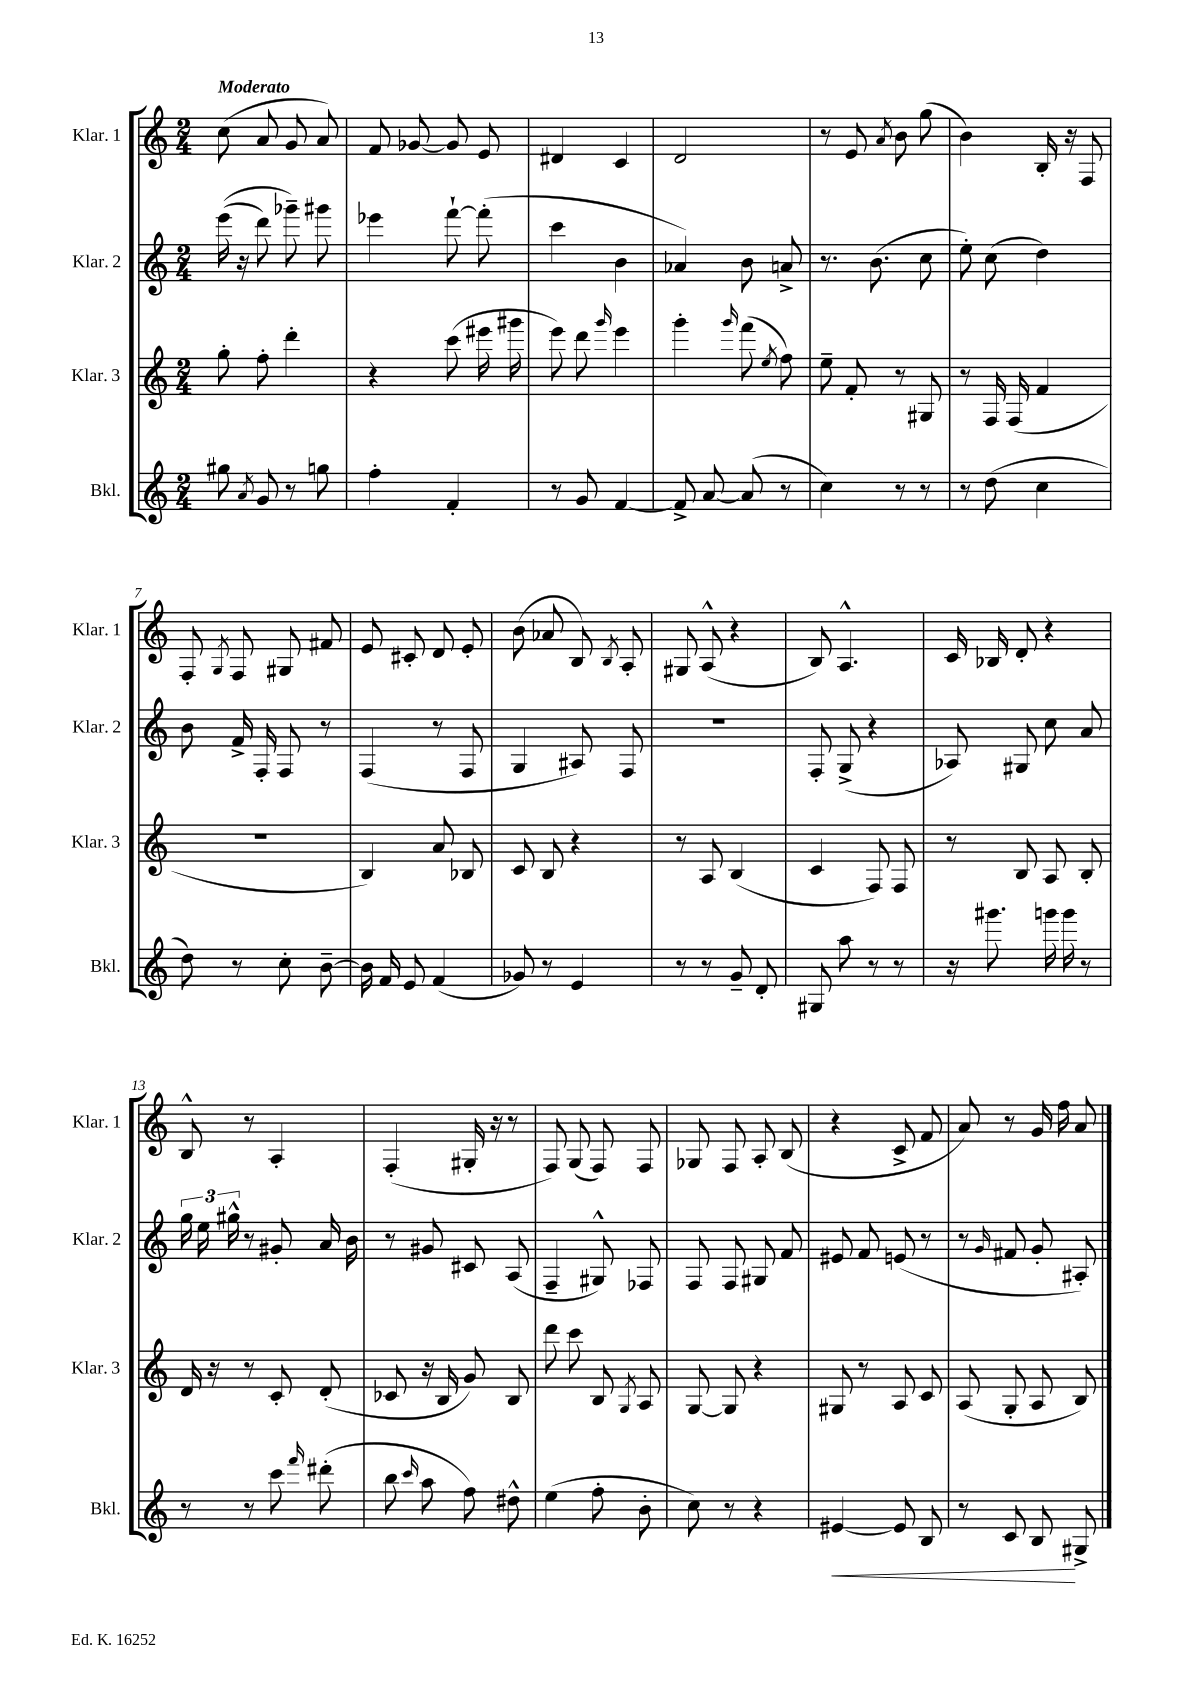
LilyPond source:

<<
\new StaffGroup <<
\new Staff = "s0" \with { instrumentName = "Klar. 1" shortInstrumentName = "Klar. 1" } {
    \clef treble \key c \major \numericTimeSignature \time 2/4 \tempo "Moderato"
    \autoBeamOff c''8( a'8 g'8 a'8) |
    f'8 ges'8~ ges'8 e'8 |
    dis'4 c'4 |
    d'2 |
    r8 e'8 \acciaccatura { a'8 } b'8 g''8( |
    b'4) b16-. r16 f8 |
    f8-. \acciaccatura { g8 } f8 gis8 fis'8 |
    e'8 cis'8-. d'8 e'8-. |
    b'8( aes'8 b8) \acciaccatura { b8 } a8-. |
    gis8 a8-^( r4 |
    b8) a4.-^ |
    c'16 bes16 d'8-. r4 |
    b8-^ r8 a4-. |
    f4-.( gis16-. r16 r8 |
    f8) g8( f8) f8 |
    ges8 f8 a8-. b8( |
    r4 c'8-> f'8 |
    a'8) r8 g'16 f''16 a'8 \bar "|." |
}
\new Staff = "s1" \with { instrumentName = "Klar. 2" shortInstrumentName = "Klar. 2" } {
    \clef treble \key c \major \numericTimeSignature \time 2/4
    \autoBeamOff e'''16(\( r16 d'''8) ges'''8--\) gis'''8 |
    ees'''4 f'''8~-! f'''8-.( |
    c'''4 b'4 |
    aes'4) b'8 a'8-> |
    r8. b'8.( c''8 |
    e''8-.) c''8( d''4) |
    b'8 f'16-> f16-. f8 r8 |
    f4( r8 f8 |
    g4 ais8) f8 |
    R2 |
    f8-. g8->( r4 |
    aes8) gis8 c''8 a'8 |
    \tuplet 3/2 { g''16 e''16 gis''16-^ } r8 gis'8-. a'16 b'16 |
    r8 gis'8 cis'8 a8( |
    f4-- gis8-^) fes8 |
    f8 f8 gis8 f'8 |
    eis'8 f'8 e'8( r8 |
    r8 \grace { g'16 } fis'8 g'8-. ais8-.) \bar "|." |
}
\new Staff = "s2" \with { instrumentName = "Klar. 3" shortInstrumentName = "Klar. 3" } {
    \clef treble \key c \major \numericTimeSignature \time 2/4
    \autoBeamOff g''8-. f''8-. d'''4-. |
    r4 c'''8( eis'''16 gis'''16 |
    e'''8) d'''8 \grace { g'''16 } e'''4 |
    g'''4-. \grace { g'''16 } f'''8( \acciaccatura { e''8 } f''8) |
    e''8-- f'8-. r8 gis8 |
    r8 f16 f16( f'4 |
    r2 |
    b4) a'8 bes8 |
    c'8 b8 r4 |
    r8 a8 b4( |
    c'4 f8) f8 |
    r8 b8 a8 b8-. |
    d'16 r16 r8 c'8-. d'8-.( |
    ces'8 r16 b16 g'8) b8 |
    d'''8 c'''8 b8 \acciaccatura { g8 } a8 |
    g8~ g8 r4 |
    gis8 r8 a8 c'8 |
    a8( g8-. a8 b8) \bar "|." |
}
\new Staff = "s3" \with { instrumentName = "Bkl." shortInstrumentName = "Bkl." } {
    \clef treble \key c \major \numericTimeSignature \time 2/4
    \autoBeamOff gis''8 \acciaccatura { a'8 } g'8 r8 g''8 |
    f''4-. f'4-. |
    r8 g'8 f'4~ |
    f'8-> a'8~ a'8( r8 |
    c''4) r8 r8 |
    r8 d''8( c''4 |
    d''8) r8 c''8-. b'8~-- |
    b'16 f'16 e'8 f'4( |
    ges'8) r8 e'4 |
    r8 r8 g'8-- d'8-. |
    gis8 a''8 r8 r8 |
    r16 gis'''8. g'''16 g'''16 r8 |
    r8 r8 c'''8 \grace { f'''16 } dis'''8-.( |
    b''8 \grace { c'''16 } a''8 f''8) dis''8-^ |
    e''4( f''8-. b'8-. |
    c''8) r8 r4 |
    eis'4~\< eis'8 b8 |
    r8 c'8 b8\! gis8-> \bar "|." |
}
>>
>>
